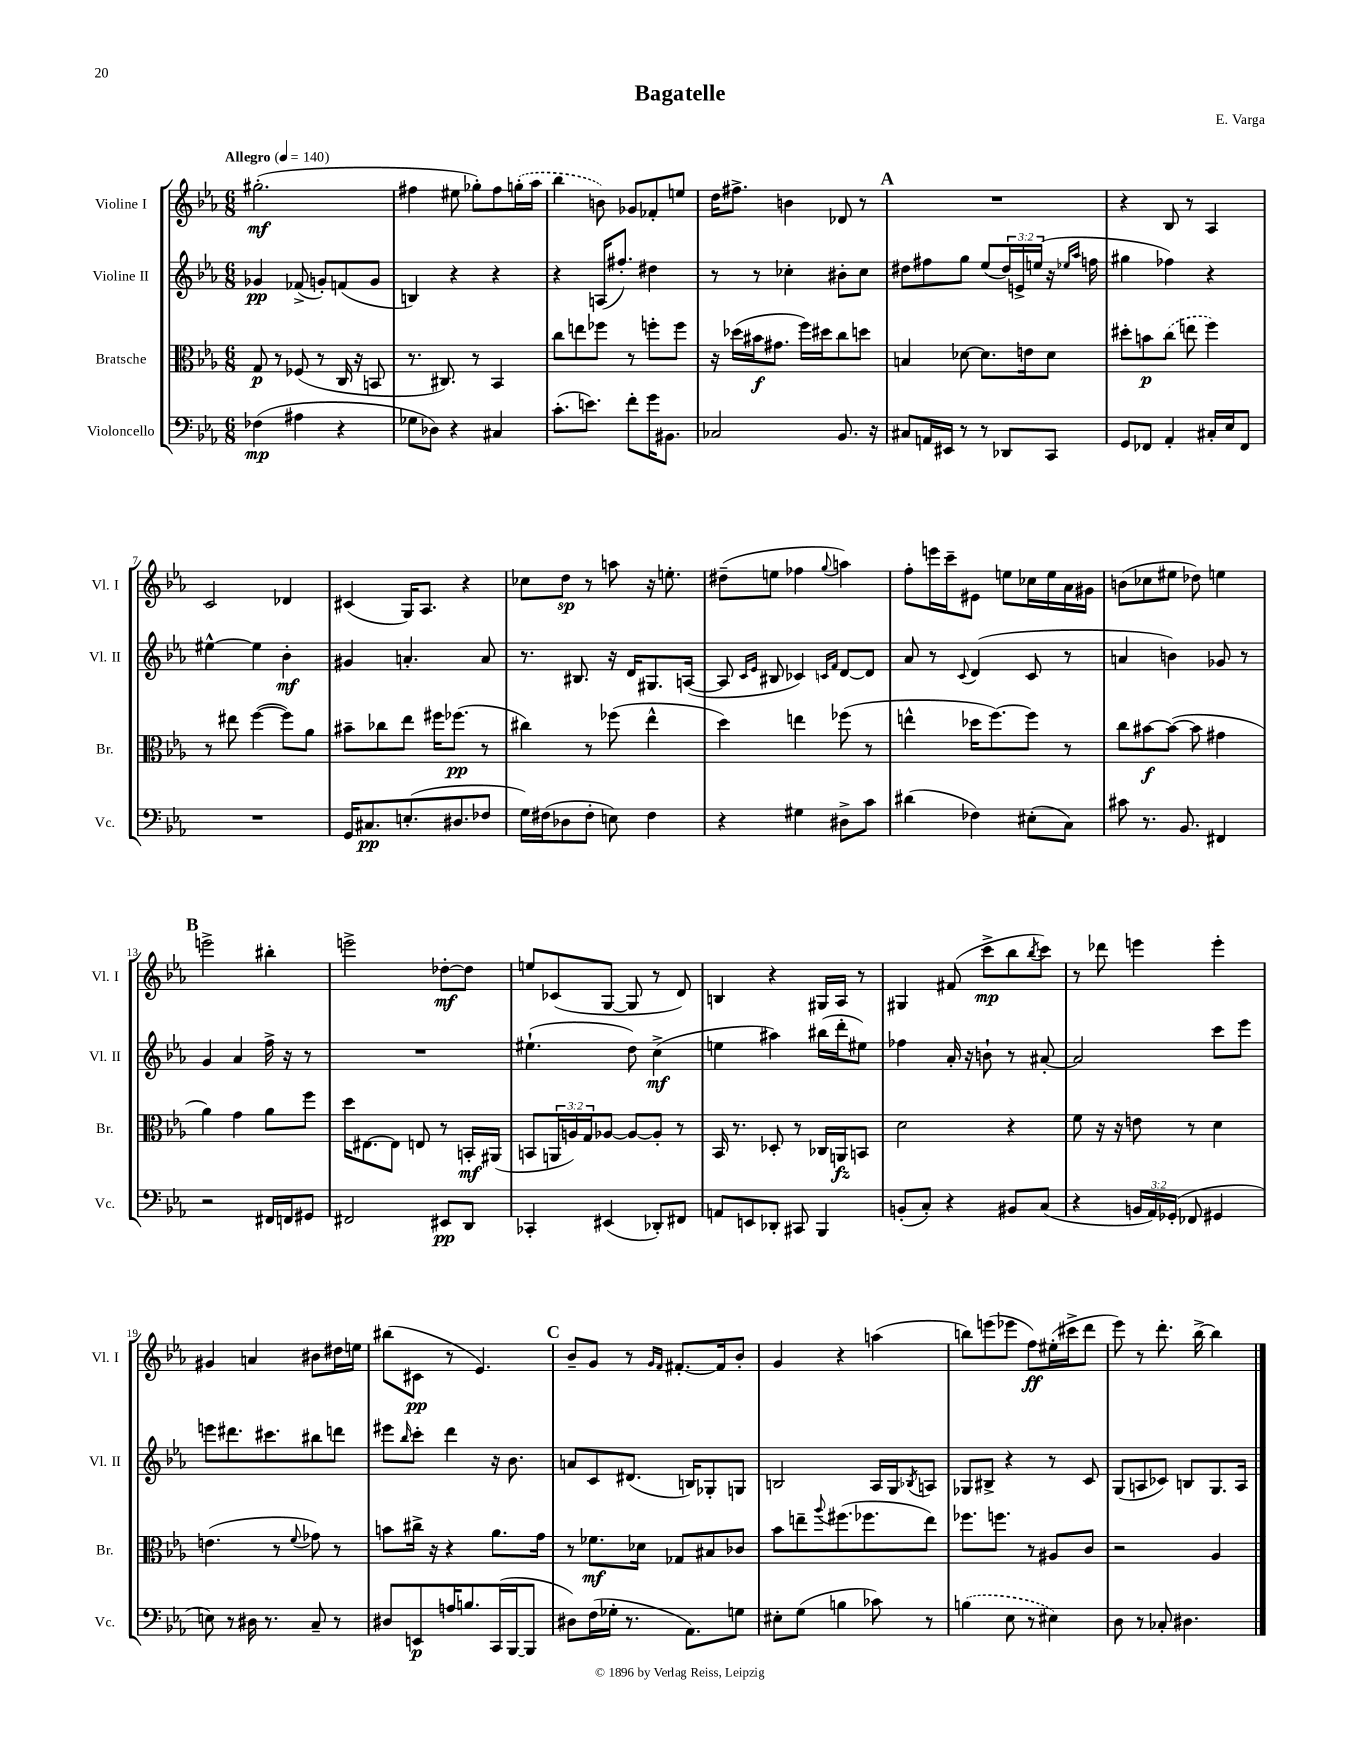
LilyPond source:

\header { title = "Bagatelle" composer = "E. Varga" }
<<
\new StaffGroup <<
\new Staff = "s0" \with { instrumentName = "Violine I" shortInstrumentName = "Vl. I" } {
    \clef treble \key ees \major \numericTimeSignature \time 6/8 \tempo "Allegro" 4 = 140
    gis''2.-.\mf( |
    fis''4 eis''8 ges''8-.) fis''8 \once \slurDashed g''16-.( aes''16 |
    bes''4 b'8) ges'8 fes'8-. e''8 |
    d''16 fis''8.-> b'4 des'8 r8 |
    \mark \markup { \bold "A" } R2. |
    r4 bes8 r8 aes4 |
    c'2 des'4 |
    cis'4( g16) aes8. r4 |
    ces''8 d''8\sp r8 a''8 r16 e''8.-. |
    dis''8--( e''8 fes''4 \appoggiatura { g''8 } a''4) |
    f''8-. e'''16 c'''16-- eis'8 e''8 ces''16 e''16 aes'16 gis'16 |
    b'8( ces''8 eis''8 des''8) e''4 |
    \mark \markup { \bold "B" } e'''2-> bis''4-. |
    e'''2-> des''8~-.\mf des''8 |
    e''8 ces'8( g8~ g8 r8 d'8) |
    b4 r4 gis16 aes16 r8 |
    gis4 fis'8( c'''8->\mp bes''8 \acciaccatura { bes''8 } c'''8) |
    r8 des'''8 e'''4 e'''4-. |
    gis'4 a'4 bis'8 dis''16 e''16 |
    bis''8( cis'8\pp r8 ees'4.) |
    \mark \markup { \bold "C" } bes'8-- g'8 r8 \grace { g'16 f'16 } fis'8.~-. fis'16 bes'8-. |
    g'4 r4 a''4( |
    b''8) e'''8( ees'''8 f''8\ff) eis''16-.( cis'''16-> d'''8 |
    ees'''8) r8 d'''8.-. bes''16~-> bes''4 \bar "|." |
}
\new Staff = "s1" \with { instrumentName = "Violine II" shortInstrumentName = "Vl. II" } {
    \clef treble \key ees \major \numericTimeSignature \time 6/8 \override Staff.TupletNumber.text = #tuplet-number::calc-fraction-text
    ges'4\pp fes'8->( g'8-.) f'8( g'8 |
    b4) r4 r4 |
    r4 a16( fis''8.-.) dis''4 |
    r8 r8 ces''4-. bis'8-. ces''8 |
    \mark \markup { \bold "A" } dis''8 fis''8 g''8 ees''8( \tuplet 3/2 { dis''16) e'16-> e''16( } r16 \grace { ees''16 aes''16 } f''16 |
    gis''4 fes''4) r4 |
    eis''4~-^ eis''4 bes'4-.\mf |
    gis'4 a'4.-. a'8 |
    r8. bis8. r16 d'16 gis8. a16~( |
    a8 \grace { c'16 ees'16 } bis8 ces'4) \grace { c'16 f'16 } d'8~ d'8 |
    aes'8 r8 \appoggiatura { c'8 } d'4( c'8 r8 |
    a'4 b'4) ges'8 r8 |
    \mark \markup { \bold "B" } g'4 aes'4 f''16-> r16 r8 |
    R2. |
    eis''4.-!( d''8) c''4->\mf( |
    e''4 ais''4) bis''16( d'''16-. eis''8) |
    fes''4 aes'16-. r16 b'8-! r8 ais'8~-. |
    ais'2 c'''8 ees'''8 |
    e'''8 dis'''8. cis'''8. bis''8 d'''8 |
    eis'''8 \grace { bes''16 } c'''8-. d'''4 r16 bes'8. |
    \mark \markup { \bold "C" } a'8 c'8 dis'8.( b16) ges8-. g8 |
    b2 aes16 g16 \acciaccatura { bes8 } a8 |
    ges8 bis8-> r4 r8 c'8 |
    g8( a8 ces'8) b8 g8. a16 \bar "|." |
}
\new Staff = "s2" \with { instrumentName = "Bratsche" shortInstrumentName = "Br." } {
    \clef alto \key ees \major \numericTimeSignature \time 6/8 \override Staff.TupletNumber.text = #tuplet-number::calc-fraction-text
    g8\p r8 fes8( r8 c16 r16 b,8 |
    r8. cis8.) r8 bes,4 |
    c''8 e''8 fes''8 r8 f''8-. f''8 |
    r16 des''16( bis'16\f gis'8. f''16) dis''16 c''8 d''8 |
    \mark \markup { \bold "A" } b4 des'8~ des'8. e'16 des'8 |
    dis''8-. b'8\p \once \slurDashed c''8( e''8 f''4) |
    r8 eis''8 f''4~( f''8) aes'8 |
    bis'8-- ces''8 ees''8 fis''16 fes''8.\pp( r8 |
    cis''4) r8 fes''8( ees''4-^ |
    d''4) e''4 fes''8( r8 |
    e''4-^ des''16 f''8.~) f''8 r8 |
    c''8 bis'8~\f bis'8~( bis'8 gis'4 |
    \mark \markup { \bold "B" } aes'4) g'4 aes'8 f''8 |
    d''16 eis8.~ eis8 e8 r8 b,16-.\mf ais,16( |
    b,8 \tuplet 3/2 { a,16 a16) g16 } aes8~ aes8~ aes8-. r8 |
    bes,16 r8. des8-. r8 ces16 a,16\fz b,8 |
    d'2 r4 |
    f'8 r16 r16 e'8 r8 d'4 |
    e'4.( r8 \appoggiatura { f'8 } ges'8) r8 |
    b'8 cis''16-> r16 r4 aes'8. g'16 |
    \mark \markup { \bold "C" } r8 fes'8.\mf des'16 ges8 bis8 ces'8 |
    bes'8 e''8-- \appoggiatura { aes''8 } fis''8.( fes''8. e''8) |
    fes''8. f''8. r8 ais8 c'8 |
    r2 aes4 \bar "|." |
}
\new Staff = "s3" \with { instrumentName = "Violoncello" shortInstrumentName = "Vc." } {
    \clef bass \key ees \major \numericTimeSignature \time 6/8 \override Staff.TupletNumber.text = #tuplet-number::calc-fraction-text
    fes4\mp( ais4 r4 |
    ges8 des8) r4 cis4 |
    c'8.-.( e'8.) f'8-. g'16 bis,8. |
    ces2 bes,8. r16 |
    \mark \markup { \bold "A" } cis8 a,16 eis,16 r8 r8 des,8 c,8 |
    g,8 fes,8 aes,4-. cis16-. ees16 fes,8 |
    R2. |
    g,16 cis8.\pp e8.-.( dis8. fes8 |
    g16) fis16( des8 fis8-. e8) fis4 |
    r4 gis4 dis8-> c'8 |
    dis'4( fes4) eis8-.( c8) |
    cis'8 r8. bes,8. fis,4 |
    \mark \markup { \bold "B" } r2 fis,16 f,16 gis,8 |
    fis,2 eis,8\pp d,8 |
    ces,4-. eis,4( des,8-.) fis,8 |
    a,8 e,8 des,8-. cis,8 bes,,4 |
    b,8-.( c8-.) r4 bis,8 c8( |
    r4 \tuplet 3/2 { b,16 aes,16) ges,16-.( } fes,8 gis,4 |
    e8) r8 dis16 r8. c8-- r8 |
    dis8 e,8\p a16 b8. c,16( bes,,16~ bes,,8 |
    \mark \markup { \bold "C" } dis8) f16( ges16-. r8. aes,8.) g8 |
    eis8-. g8( b4 ces'8) r8 |
    \once \slurDashed b4( ees8 r8 eis4) |
    d8 r8 ces8-. dis4. \bar "|." |
}
>>
>>
